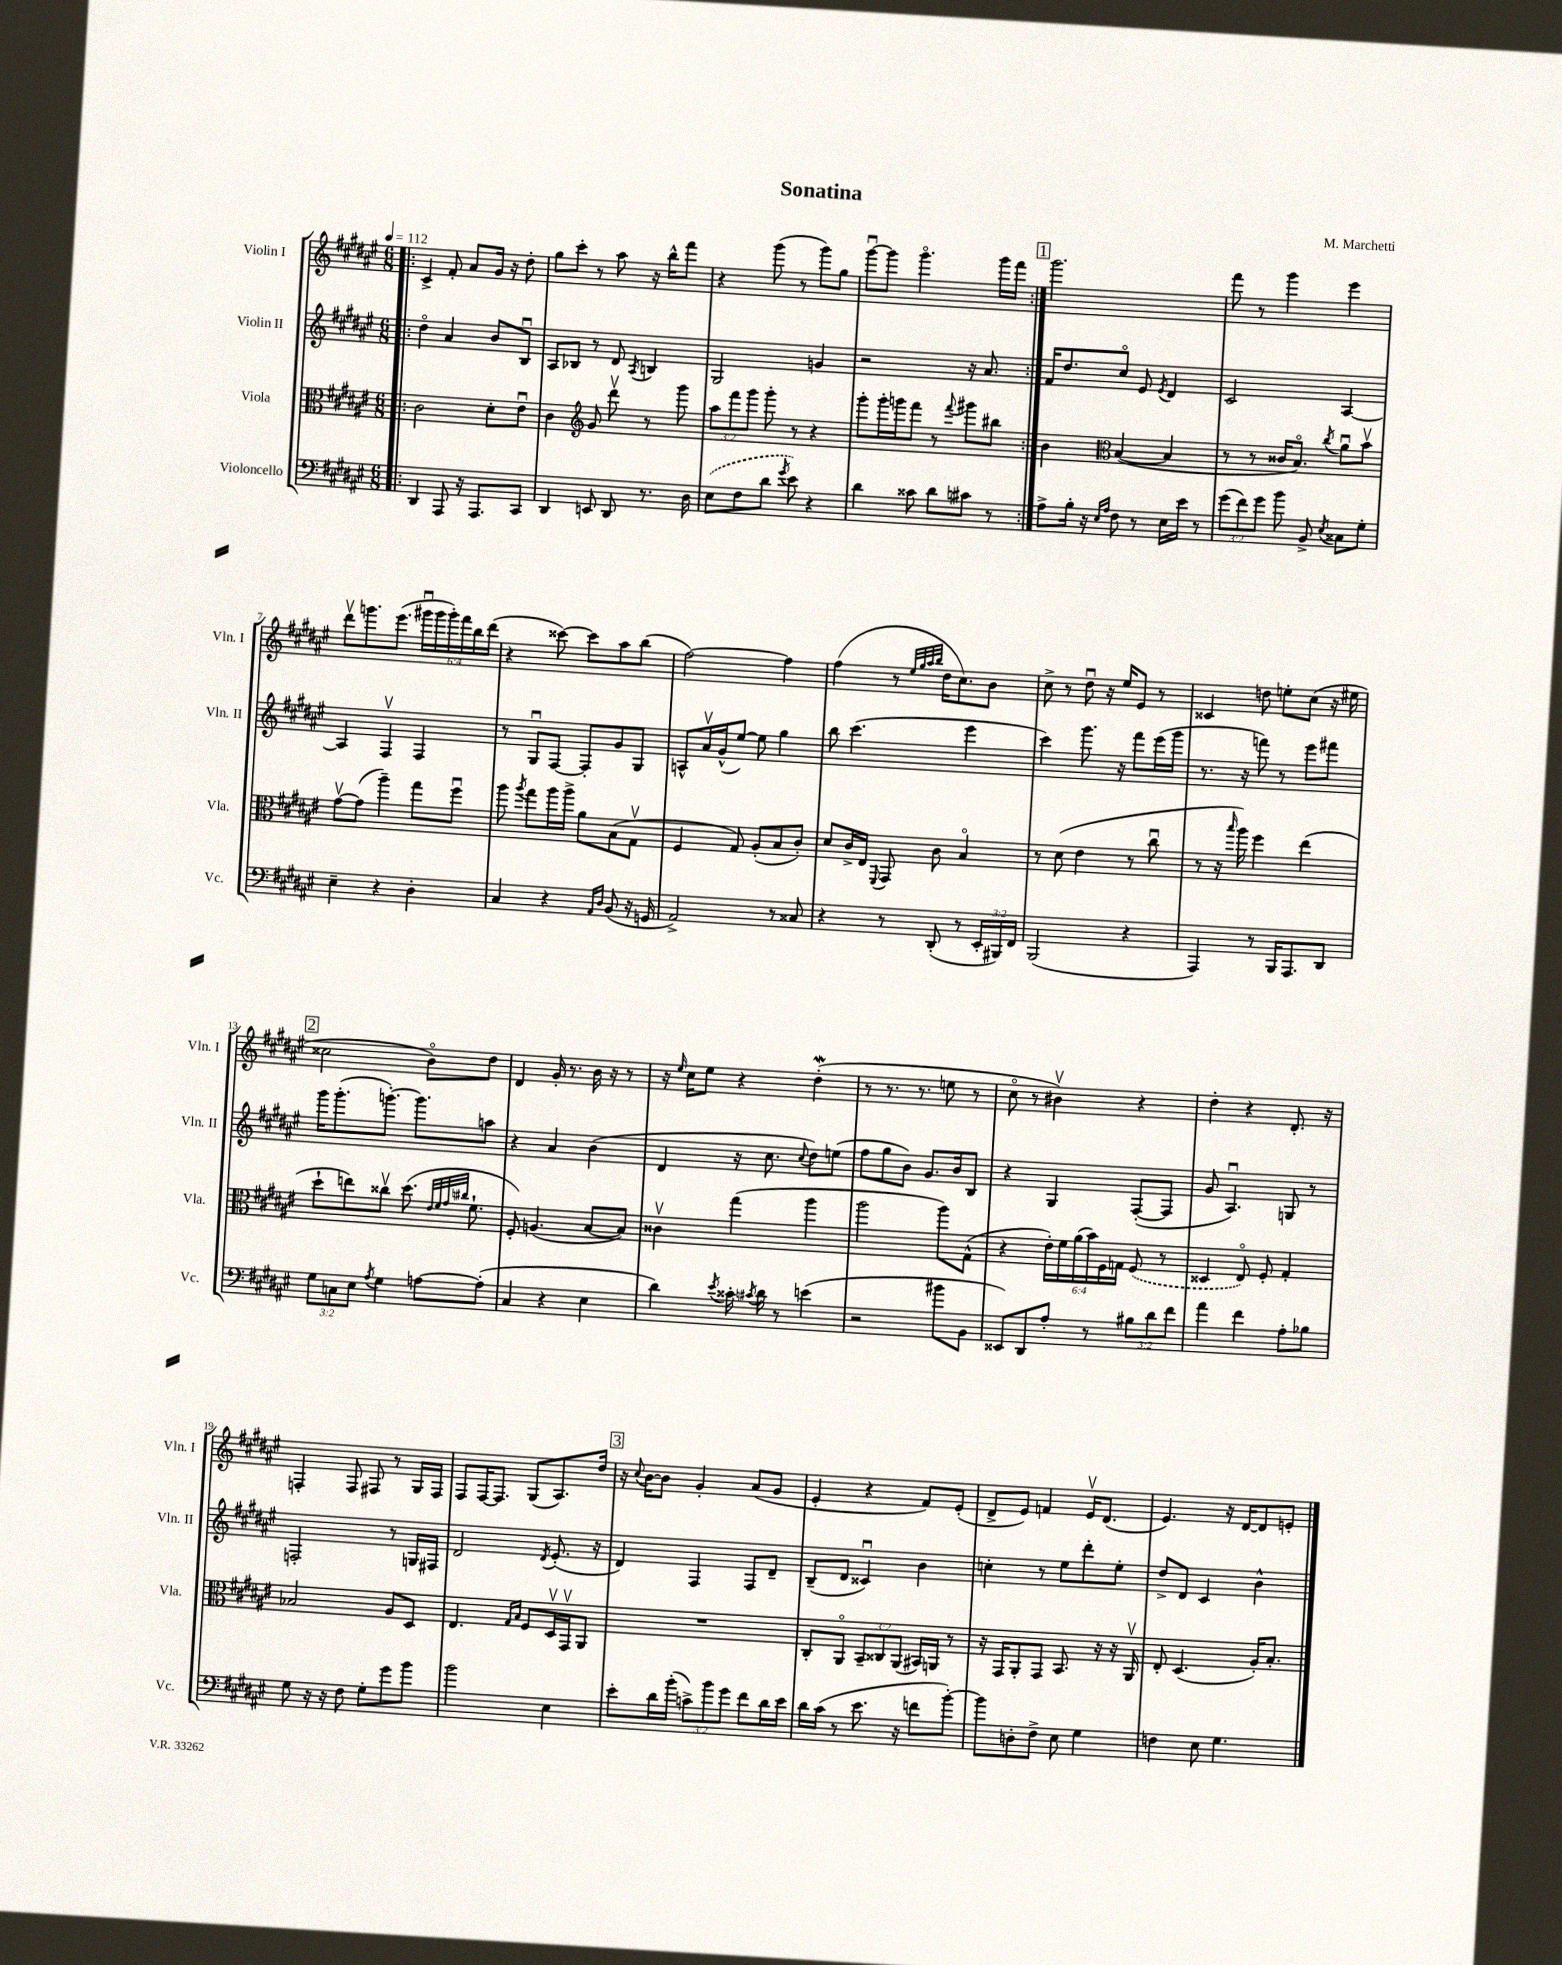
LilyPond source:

\header { title = "Sonatina" composer = "M. Marchetti" }
<<
\new StaffGroup <<
\new Staff = "s0" \with { instrumentName = "Violin I" shortInstrumentName = "Vln. I" } {
    \clef treble \key fis \major \numericTimeSignature \time 6/8 \override Staff.TupletNumber.text = #tuplet-number::calc-fraction-text \tempo 4 = 112
    \autoBeamOff \repeat volta 2 { \bar ".|:" cis'4-> fis'8-. ais'8[ gis'16] r16 dis''8-. |
    gis''8[ cis'''8]-. r8 ais''8 r16 b''16[-^ fis'''8] |
    r4 gis'''8( r8 gis'''8[) gis''8] |
    gis'''8[~\downbow gis'''8] gis'''4.\flageolet gis'''16[ fis'''16] | }
    \mark \markup { \box "1" } gis'''2. |
    fis'''8 r8 gis'''4 eis'''4 |
    dis'''8[\upbow g'''8. eis'''8.]( \tuplet 6/4 { gis'''16[\downbow gis'''16 gis'''16-.) fis'''16 b''16 dis'''16]( } |
    r4 cisis'''8~) cisis'''8[ ais''8 b''8]( |
    fis''2~) fis''4 |
    fis''4( r8 \grace { eis''32[ gis''32 ais''32 b''32] } dis''16[ cis''8.) b'8] |
    cis''8-> r8 dis''8\downbow r16 eis''16[ eis'8] r8 |
    cisis'4 d''8 e''8[-. cis''8]( r16 eis''16 |
    \mark \markup { \box "2" } cisis''2 b'8[\flageolet) dis''8] |
    dis'4 gis'16-. r8. b'16 r16 r8 |
    r16 \grace { eis''16 } cis''16[ eis''8] r4 dis''4-.\mordent( |
    r8 r8. r8. e''8 r8 |
    cis''8\flageolet r8 bis'4\upbow) r4 |
    dis''4-. r4 dis'8.-. r16 |
    f4-. f8 fis8 r8 gis16[ fis16] |
    fis8[ fis16~ fis8.] gis8[( ais8.) dis''16] |
    \mark \markup { \box "3" } r16 \appoggiatura { cis''8 } b'16[~ b'8] gis'4-. ais'8[( gis'8] |
    eis'4-. r4 fis'8[) eis'8]-.( |
    dis'8[-> eis'8]) f'4 eis'16[\upbow dis'8.]( |
    eis'4.) r16 dis'16[~ dis'8 e'8]-. \bar "|." |
}
\new Staff = "s1" \with { instrumentName = "Violin II" shortInstrumentName = "Vln. II" } {
    \clef treble \key fis \major \numericTimeSignature \time 6/8
    \autoBeamOff \repeat volta 2 { \bar ".|:" dis''4\flageolet ais'4 b'8[ b8]\downbow |
    ais8[ bes8] r8 dis'8 \acciaccatura { ais8 } b4 |
    gis2 g'4 |
    r2 r16 ais'8. | }
    \mark \markup { \box "1" } fis'16[ dis''8. cis''8]\flageolet eis'8 \acciaccatura { eis'8 } dis'4 |
    cis'2 ais4~ |
    ais4 fis4\upbow fis4 |
    r8 gis8[\downbow fis8]~ fis8[-. gis'8 gis8] |
    a8[-^ ais'16\upbow gis'16-^( eis''8]~) eis''8 gis''4 |
    b''8 cis'''4.( eis'''4 |
    cis'''4) gis'''8. r16 fis'''8[ eis'''16( gis'''16] |
    r8. r16 f'''8) r8 eis'''8[ fis'''8] |
    \mark \markup { \box "2" } gis'''16[ gis'''8.-.( g'''8.]~-.) g'''8.[ a''8] |
    r4 ais'4 b'4( |
    dis'4 r16 cis''8. \appoggiatura { cis''8 } dis''8[) e''8]( |
    fis''8[ gis''8 b'8]) gis'8.[ b'16 b8] |
    r4 gis4 fis8[~-.( fis8] |
    gis'8 ais4.\downbow) g8 r8 |
    f2-. r8 g16[ fis16] |
    dis'2 \acciaccatura { dis'8 } eis'8.-.( r16 |
    \mark \markup { \box "3" } dis'4) fis4 fis8[ dis'8]-- |
    b8[--( dis'8] cisis'4\downbow) b'4 |
    c''4-. r8 eis''8[ dis'''8-. eis''8]-. |
    dis''8[-> dis'8] cis'4 b'4-^ \bar "|." |
}
\new Staff = "s2" \with { instrumentName = "Viola" shortInstrumentName = "Vla." } {
    \clef alto \key fis \major \numericTimeSignature \time 6/8 \override Staff.TupletNumber.text = #tuplet-number::calc-fraction-text
    \autoBeamOff \repeat volta 2 { \bar ".|:" cis'2 dis'8[-. eis'8]\downbow |
    cis'4 \clef treble gis'8 dis'''8\upbow r8 gis'''8 |
    \tuplet 3/2 { ais''8[ fis'''8 gis'''8] } gis'''8-. r8 r4 |
    gis'''8[-. gis'''16-. g'''16 fis'''8] r8 \appoggiatura { fis'''8 } gis'''8[ bis''8] | }
    \mark \markup { \box "1" } b'4 \clef alto b4~( b4 |
    r8 r8 cisis'16[ b8.]\flageolet) \acciaccatura { cis''8 } ais'8[\downbow b'8]\upbow |
    gis'8[~\upbow gis'8]( ais''4--) gis''8[ fis''8]\downbow |
    ais''8 \acciaccatura { ais''8 } gis''8[ ais''16 ais''16]-> ais'8[ b8( gis8]\upbow |
    fis4 gis8) ais8[-.( b8 cis'8]-.) |
    dis'8[ cis'16-> eis16] \appoggiatura { fis,8 } gis,8 cis'8 b4\flageolet |
    r8 dis'8( eis'4 r8 cis''8\downbow |
    r8 r16 \grace { b''16 } ais''16) fis''4 eis''4( |
    \mark \markup { \box "2" } dis''8[-! e''8) cisis''8]\upbow dis''8.( \grace { eis'32[ fis'32 gis'32 cis''32] } fis'8.-! |
    fis8-.) a4.( b8[~ b8]) |
    cisis'4\upbow gis''4( ais''4 |
    ais''2 ais''8[) gis8]-^( |
    r4 \tuplet 6/4 { eis'16[-.) fis'16 ais'16( b'16) fis16 g16] } \once \slurDashed fis8( r8 |
    disis4 eis8\flageolet) fis8-. gis4-. |
    bes2 ais8[ dis8] |
    eis4. \grace { gis16[ b16] } fis8[ dis16\upbow gis,16\upbow ais,8] |
    \mark \markup { \box "3" } R2. |
    cis8[-. ais,8]\flageolet \tuplet 3/2 { b,8[-- cisis8 ais,8]( } bis,16[) a,16] r8 |
    r16 gis,16[ ais,8-. gis,8] b,8. r16 r16 ais,16\upbow |
    eis8-. dis4.( ais16[-.) b8.]-. \bar "|." |
}
\new Staff = "s3" \with { instrumentName = "Violoncello" shortInstrumentName = "Vc." } {
    \clef bass \key fis \major \numericTimeSignature \time 6/8 \override Staff.TupletNumber.text = #tuplet-number::calc-fraction-text
    \autoBeamOff \repeat volta 2 { \bar ".|:" dis,4 ais,,8 r16 ais,,8.[ cis,8] |
    dis,4 e,8 dis,8 r8. dis16 |
    \once \slurDashed eis8[( fis8 dis'8] \acciaccatura { gis'8 } eis'8) r4 |
    dis'4 cisis'8 dis'8[ cis'8] r8 | }
    \mark \markup { \box "1" } ais8[-> b16]-. r16 \grace { eis16[ ais16] } fis8 r8 eis16[ eis'16] r8 |
    \tuplet 3/2 { gis'8[( fis'8) gis'8] } b'8 b,8-> \acciaccatura { eis8 } cisis8[ gis8]-. |
    eis4-- r4 dis4-. |
    cis4 r4 \grace { ais,16[ dis16] } b,8( r16 g,16 |
    ais,2->) r8 cisis8 |
    r4 r8 dis,8-.( r8 \tuplet 3/2 { eis,16[-. bis,,16) fis,16] } |
    b,,2( r4 |
    ais,,4) r8 b,,16[ ais,,8. dis,8] |
    \mark \markup { \box "2" } \tuplet 3/2 { gis8[ c8 eis8] } \acciaccatura { ais8 } gis4 a8[~ a8]-.( |
    cis4 r4 eis4 |
    dis'4) \acciaccatura { eis'8 } cisis'16-. \acciaccatura { cis'8 } dis'16 r8 e'4( |
    r2 bis'8[ b,8] |
    eisis,8[) dis,8 ais8]-. r8 \tuplet 3/2 { bis8[ dis'8 fis'8] } |
    ais'4 fis'4 ais8[-. bes8] |
    gis8 r16 r16 fis8 gis8[-. gis'8 b'8] |
    b'2 eis4 |
    \mark \markup { \box "3" } eis'8[-. dis'16 b'16]-.( \tuplet 3/2 { c'8[->) b'8 gis'8] } fis'8[ dis'16 eis'16] |
    dis'16[ cis'16]( r8 eis'8. r16 f'8[ b'8]~-.) |
    b'8[ d8-. fis8]-> eis8 gis4 |
    f4 eis8 gis4. \bar "|." |
}
>>
>>
